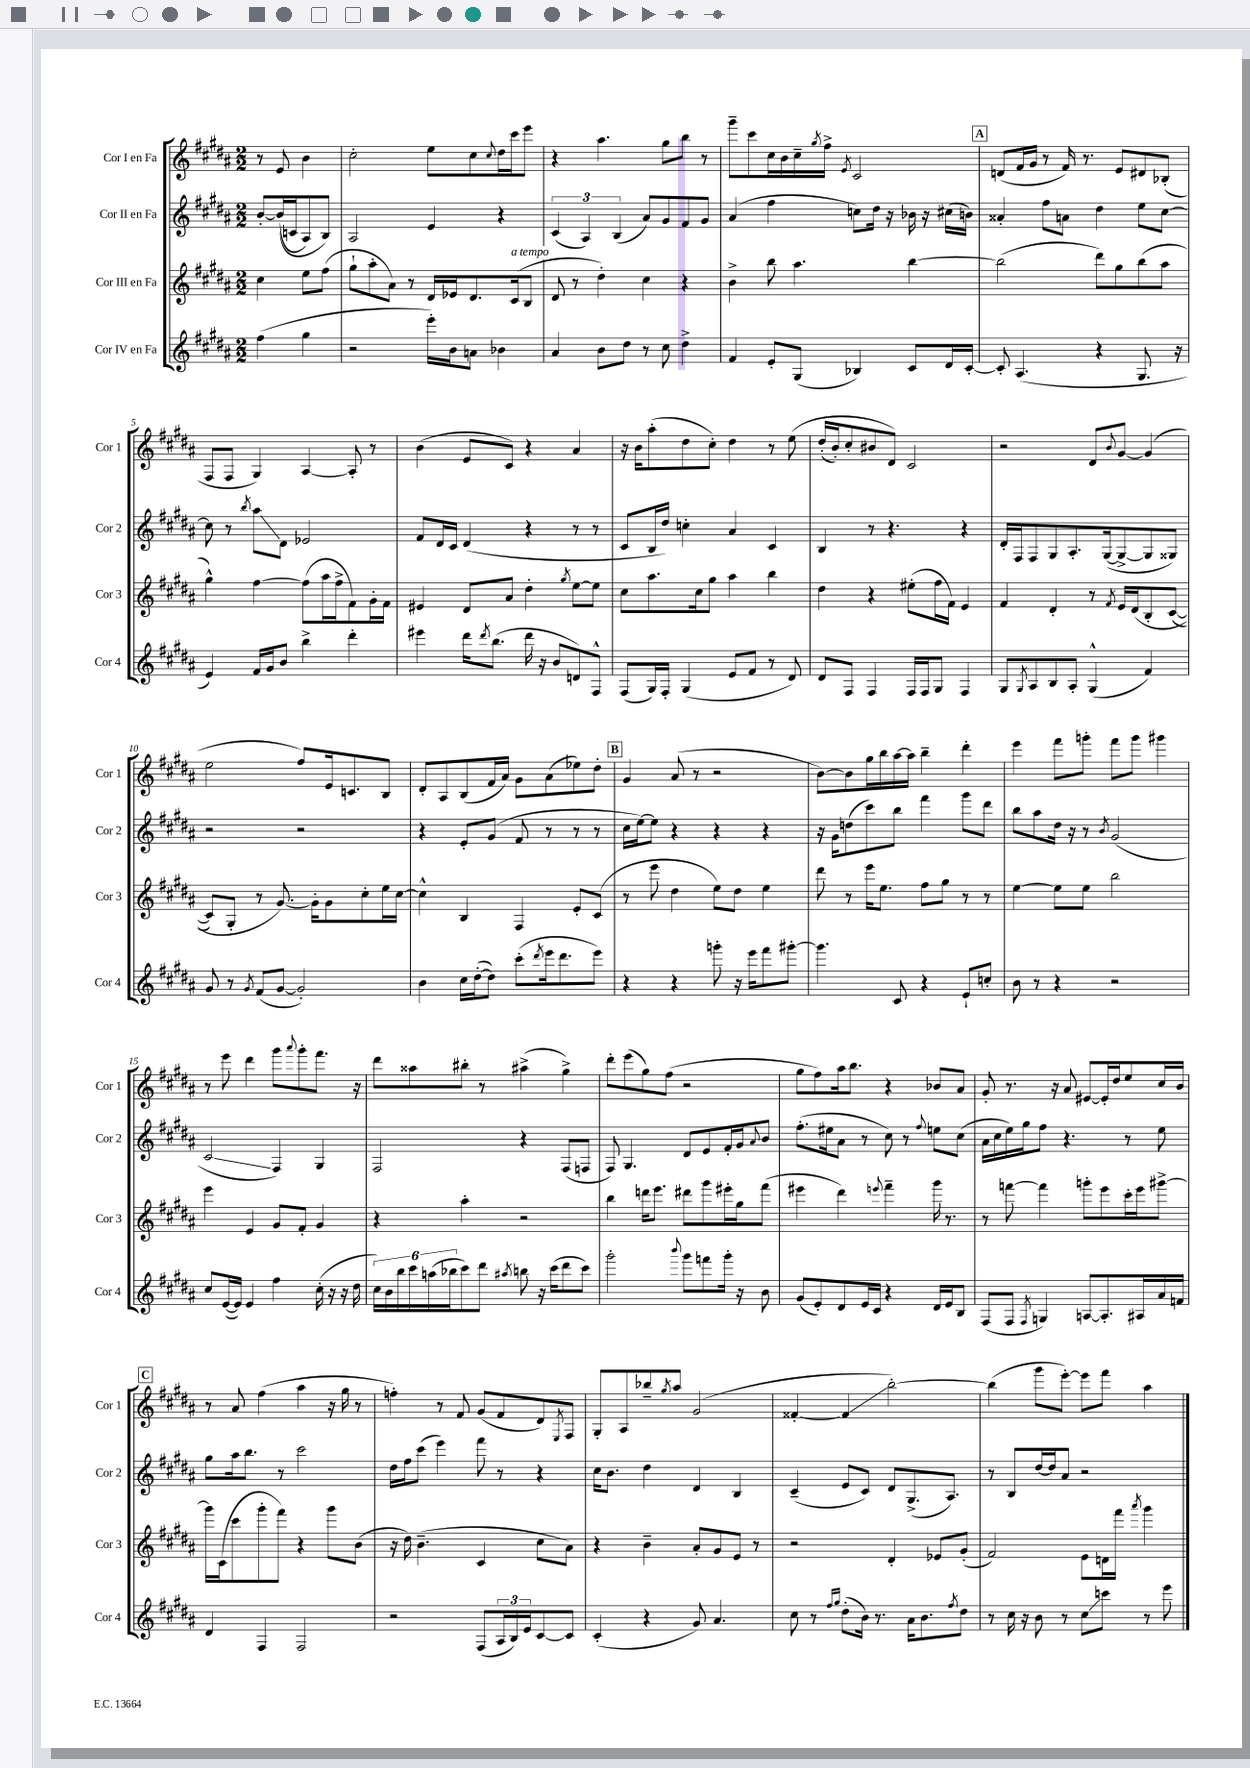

**kern	**kern	**kern	**kern
*staff4	*staff3	*staff2	*staff1
*clefG2	*clefG2	*clefG2	*clefG2
*k[f#c#g#d#a#]	*k[f#c#g#d#a#]	*k[f#c#g#d#a#]	*k[f#c#g#d#a#]
*M2/2	*M2/2	*M2/2	*M2/2
(4ff#	4cc#	[8b'	8r
.	.	&((16b]	8e
.	.	16c	.
4gg#	8ee	8A#)	4b
.	(8ff#	8B&)	.
=	=	=	=
2r	8gg#`	2A#	2cc#'
.	8aa#'	.	.
.	8a#)	.	.
.	8r	.	.
16eee')	16d#	4e	8ee
16b	16e-	.	.
8a	8.d#	.	8cc#
.	.	.	8qqcc#
4b-	.	4r	16dd#
.	(16c#	.	16ccc#
.	8B	.	8eee
=	=	=	=
4a#	8d#	(6c#	4r
.	8r	.	.
.	.	6A#)	.
8b	4dd#')	.	4.aa#
.	.	(6B	.
8dd#	.	.	.
8r	4cc#	8a#)	.
8cc#	.	8g#	8gg#
4dd#^	4r	8f#	8bb
.	.	8g#	8r
=	=	=	=
4f#	4b^	(4a#	8ggg#~
.	.	.	8ccc#
8e'	8bb	4ff#	16cc#
.	.	.	16b
(8G#	4.aa#	.	16cc#~
.	.	.	8qgg#
.	.	.	16ff#^
.	.	.	8qe
4B-)	.	8cc)	2c#
.	.	16dd#	.
.	.	16r	.
8c#	[4bb	16b-	.
.	.	16r	.
16d#	.	(16cc#	.
[16c#'	.	16b)	.
=	=	=	=
8c#']	(2bb]	4a##'	(8d
(4.A#	.	.	16f#
.	.	.	16g#
.	.	8ff#	8r
.	.	8a	16f#)
.	.	.	8.r
4r	8ddd#)	4dd#	.
.	8gg#	.	8e
8.G#	(8bb	8ee	8d#
.	8aa#	[8cc#	(8B-'
16r	.	.	.
=	=	=	=
4e)	4gg#^^)	8cc#]	8F#
.	.	8r	8F#
.	.	8qbb	.
16f#	[4ff#	8aa#	4G#)
16g#	.	.	.
8b	.	8d#	.
4bb^	(8ff#]	2e-	[4A#
.	16aa#	.	.
.	16ff#^	.	.
4ddd#'	8f#)	.	8A#']
.	16g#'	.	8r
.	16f#	.	.
=	=	=	=
4eee#	4e#	8f#	(4b
.	.	16d#	.
.	.	16c#	.
16ddd#	8d#	(4d#	8e
8qddd#	.	.	.
(8.bb	.	.	.
.	8a#	.	8c#)
16ddd#	4dd#'	4r	4r
16r	.	.	.
8b	.	.	.
.	8qgg#	.	.
8d)	[8ee	8r	4a#
8F#^^	8ee]	8r	.
=	=	=	=
(8F#	8cc#	8c#	16r
.	.	.	16b
16G#)	8.aa#	16B	(8aa#'
16F#'	.	16dd#)	.
(4G#	.	4cc'	8dd#
.	16cc#	.	.
.	8gg#	.	8cc#')
8e	4aa#	4a#	4dd#
8f#	.	.	.
8r	4bb	4c#	8r
8d#)	.	.	&(8ee
=	=	=	=
8d#	4dd#	4B	(16dd#'
.	.	.	16b')
8F#	.	.	8cc#'
4F#	4r	8r	8b#
.	.	4.r	8d#&)
16F#	(8ee#'	.	2c#
16F#	.	.	.
8G#	16ff#	.	.
.	16f#)	.	.
4F#	4e	4r	.
=	=	=	=
8G#	4f#	16d#'	2r
.	.	16F#	.
8qG#	.	.	.
8A#	.	8F#	.
8B	4d#'	8G#	.
8A#'	.	8.A#'	.
(4G#^^	8r	.	8d#
.	.	([16G#	.
.	8qf#	.	8qqb
.	16e	8G#^_	[8g#
.	&(16d#	.	.
4f#)	8B'	8G#]	(4g#]
.	([8c#	8G##)	.
=	=	=	=
8g#	8c#])	2r	2ee
8r	8G#'	.	.
8qg#	.	.	.
(8f#	8r	.	.
[8g#	[8.g#&)	.	.
2g#'])	.	2r	8ff#)
.	16g#']	.	.
.	8g#	.	16e
.	.	.	8.c
.	8cc#'	.	.
.	16ee	.	8B
.	[16cc#	.	.
=	=	=	=
4b	4cc#^^]	4r	8d#'
.	.	.	8A#
16cc#	4B	8e'	(8B
([16dd#'	.	.	.
8dd#])	.	(8g#	16f#
.	.	.	16a#)
(8ccc#'	4F#	8f#	8g#
8qddd#	.	.	.
16eee	.	8r	(8a#
8.ddd#	.	.	.
.	8e'	8r	8ee-)
8eee)	(8c#	8r	8dd#'
=	=	=	=
4r	8r	16cc#	4g#
.	.	[16ee)	.
.	8eee	8ee]	.
4r	4dd#	4r	(8a#
.	.	.	8r
8ggg'	8ee)	4r	2r
16r	8dd#	.	.
16eee	.	.	.
8fff#	4ee	4r	.
[8ggg#'	.	.	.
=	=	=	=
4.ggg#]	8ddd#	16r	[8b)
.	.	16g#	.
.	8r	(8dd	8b]
.	16eee	8ccc#)	16gg#
.	8.ee	.	16bb
8c#	.	8bb	[16aa#
.	.	.	16aa#]
4r	8ff#	4fff#	4bb~
.	8gg#	.	.
8e`	8r	8ggg#	4ddd#'
8cc'	8r	8ddd#	.
=	=	=	=
8b	[4ee	8bb	4eee
8r	.	8aa#	.
4r	8ee]	16dd#	8fff#
.	.	16r	.
.	8ee	8r	8ggg'
.	.	8qb	.
2r	2bb	(2g#	8fff#
.	.	.	8ggg
.	.	.	4ggg#
=	=	=	=
8cc#	4eee	2c#	8r
([16e	.	.	8eee
16e])	.	.	.
4e	4e	.	4ddd#
4ff#	8g#	4F#)	8ggg#
.	.	.	8qqaaa#
.	8f#'	.	8ggg#'
(16cc#'	4g#	4G#	8.fff#
16r	.	.	.
16r	.	.	.
16dd#	.	.	16r
=	=	=	=
24cc#)	4r	2F#	8ddd#
24b	.	.	.
24bb	.	.	.
24ccc#	.	.	8aa##
(24aa	.	.	.
24bb-	.	.	.
8ccc#)	4aa#'	.	8bb#'
8ddd#	.	.	8r
8qaa#	.	.	.
8bb	2r	4r	(4aa#^
16r	.	.	.
(16ccc#	.	.	.
8ddd#	.	(8F#	4gg#^)
8ccc#)	.	8F	.
=	=	=	=
2ggg#'	4bb	8F#)	8ddd#'
.	.	4.G#	(8eee
.	16ddd	.	8gg#)
.	8.eee	.	.
.	.	.	(8ff#
8qqbbb	.	.	.
8ggg#	8ddd#	8d#	2r
8fff	8ggg#	8e	.
16ggg#'	16eee#'	16f#'	.
16r	16gg#	16g#	.
.	.	8qqa#	.
8b	(8fff#	8b	.
=	=	=	=
(8g#	4eee#	(8.ff#'	8gg#
8e')	.	.	8ff#)
.	.	16ee#	.
8d#	4ddd#)	8a#	16aa#
.	.	.	8.bb
16e	.	8r	.
16c#	.	.	.
.	8qqeee	.	.
4r	4fff#~	8cc#)	4r
.	.	8r	.
.	.	8qqff#	.
16d#	16ggg#	8ee	8b-
16e	8.r	.	.
8B	.	(8cc#	8a#
=	=	=	=
(8F#	8r	16a#	8g#'
.	.	16cc#	.
8F#	[8fff	16ee)	8.r
.	.	16gg#	.
8qF#	.	.	.
4G)	4fff]	8ff#	.
.	.	.	16r
.	.	4.r	8a#
[8A	8ggg'	.	[8e#
8.A']	8eee	.	16e#']
.	.	.	16dd#
.	16ccc#'	8r	8ee
16A#	16eee	.	.
16a#	[8ggg#^	8ee	16cc#
16f	.	.	16b
=	=	=	=
4d#	16ggg#]	8gg#	8r
.	(16c#	.	.
.	8ccc#	16aa#	8a#
.	.	8.bb	.
4F#	8ggg#'	.	(4ff#
.	8fff#)	8r	.
2F#	4r	2ccc#	4aa#
.	8ggg#	.	16r
.	.	.	16gg#
.	(8b	.	8r
=	=	=	=
2r	16r	16dd#	4ff')
.	16dd#)	16ff#	.
.	(4.b~	(8ccc#	.
.	.	4eee)	8r
.	.	.	8f#
(8F#	4c#	8fff#	(8g#
24A#	.	8r	8f#
24B)	.	.	.
24e	.	.	.
[8c#	8cc#	4r	8d#)
.	.	.	8qE
8c#]	8a#)	.	8F#
=	=	=	=
(4c#'	4r	16cc#	8G#'
.	.	8.b	.
.	.	.	8A#
4r	4b~	4dd#	8bb-~
.	.	.	8qgg#
.	.	.	8aa#
8g#)	8a#'	4d#	(2g#
4.a#	8g#	.	.
.	8e	4B	.
.	8r	.	.
=	=	=	=
8cc#	2r	(4c#~	[4f##'
8r	.	.	.
16qqff#	.	.	.
16qqgg#	.	.	.
(8dd#'	.	8e	4f##]
16b)	.	8c#)	.
8.r	.	.	.
.	4d#'	8d#	[2bb')
16a#	.	(8.G#^	.
8.b	.	.	.
.	8e-	.	.
.	.	8.A#)	.
8qff#	.	.	.
8dd#	(8g#'	.	.
=	=	=	=
8r	2f#)	8r	(4bb]
16cc#	.	8B	.
16r	.	.	.
8b	.	[16dd#	8ggg#
.	.	16dd#]	.
8r	.	8a#	[8eee')
8cc#	8e	2r	8eee]
8ccc	16d	.	8fff#
.	16fff#	.	.
.	8qaaa#	.	.
8r	4ggg#	.	4aa#
8eee	.	.	.
==	==	==	==
*-	*-	*-	*-
